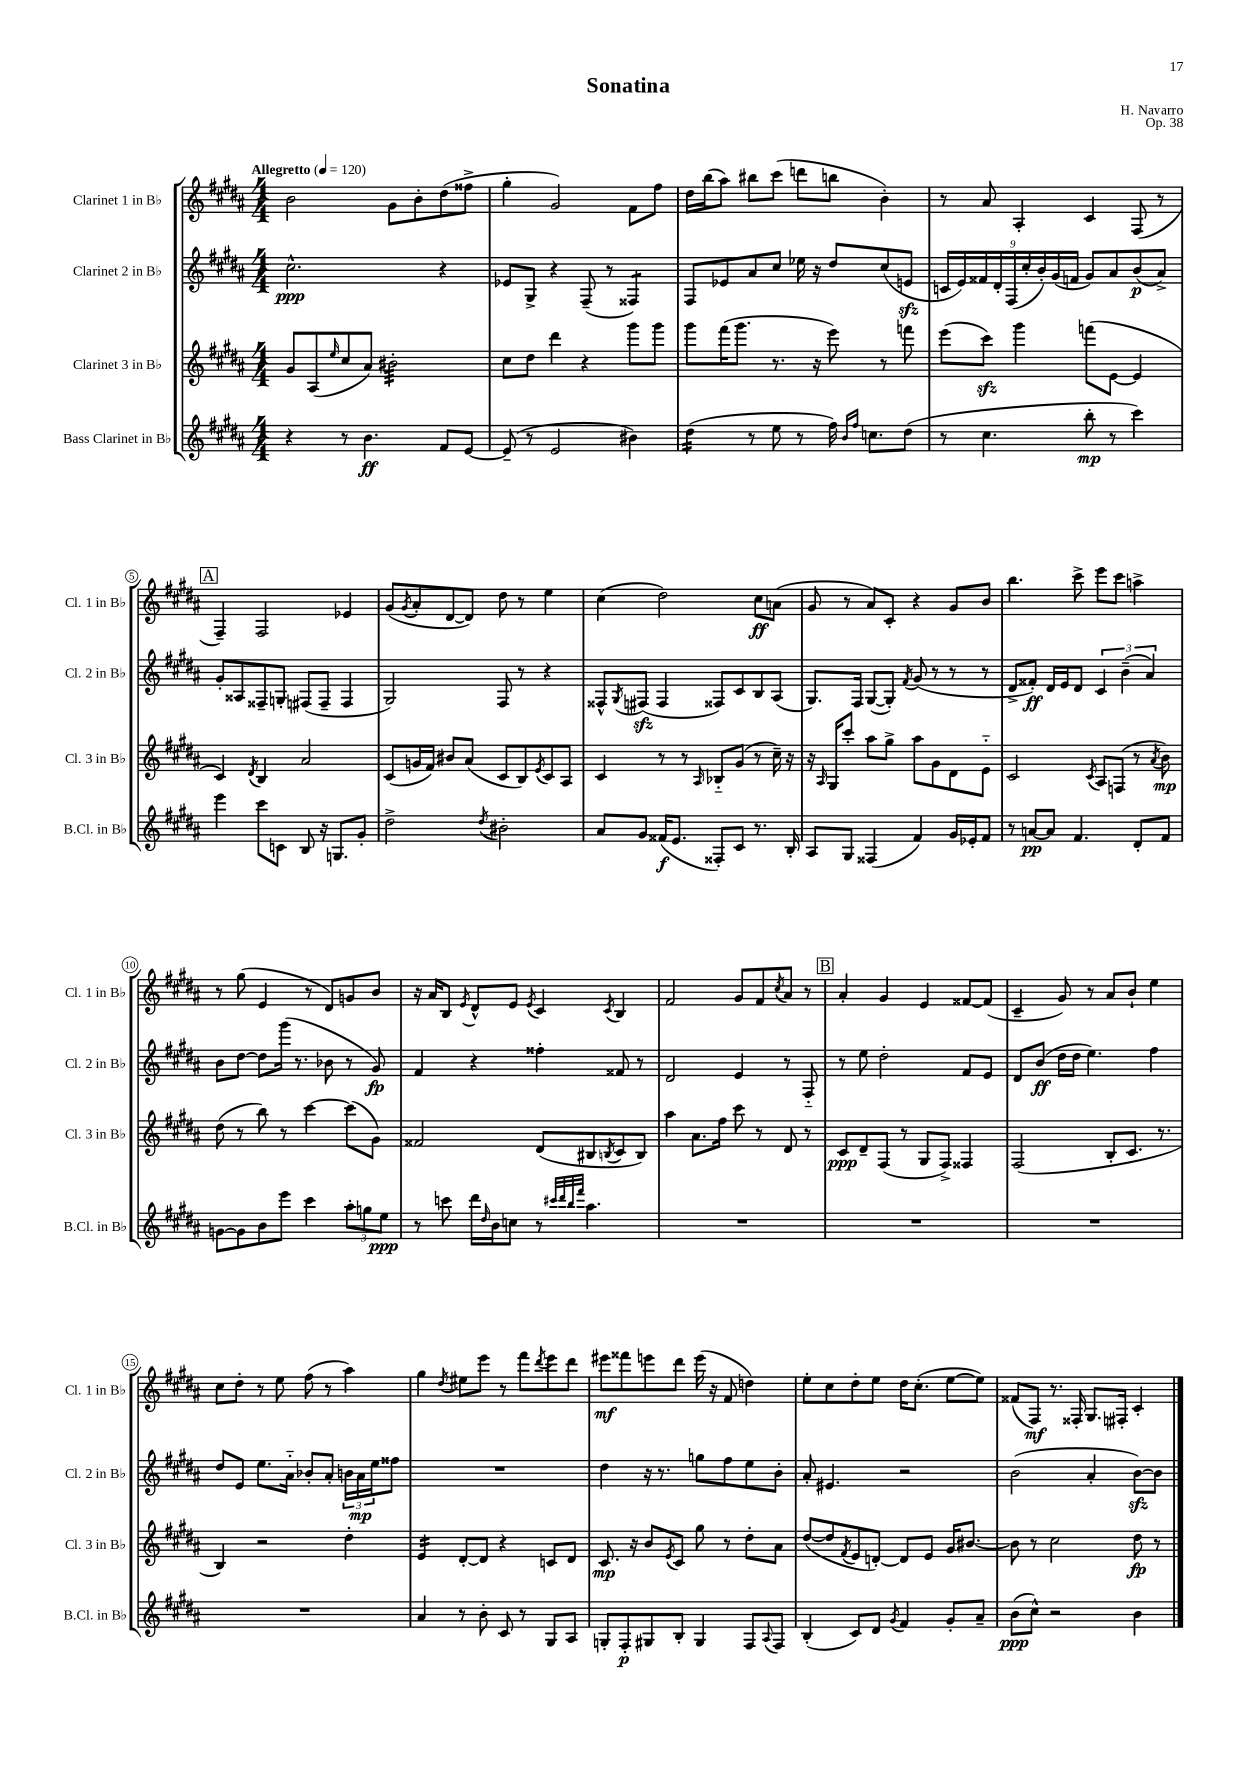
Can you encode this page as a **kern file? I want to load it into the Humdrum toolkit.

**kern	**kern	**kern	**kern
*staff4	*staff3	*staff2	*staff1
*clefG2	*clefG2	*clefG2	*clefG2
*k[f#c#g#d#a#]	*k[f#c#g#d#a#]	*k[f#c#g#d#a#]	*k[f#c#g#d#a#]
*M4/4	*M4/4	*M4/4	*M4/4
*MM120	*MM120	*MM120	*MM120
4r	8g#	2.cc#^^	2b
.	(8A#	.	.
.	16qqee	.	.
8r	8cc#	.	.
4.b	8a#)	.	.
.	2b#'	.	8g#
.	.	.	8b'
8f#	.	4r	(8dd#
[8e	.	.	8ff##^
=	=	=	=
(8e~]	8cc#	8e-	4gg#'
8r	8dd#	8G#^	.
2e	4ddd#	4r	2g#)
.	4r	(8F#~	.
.	.	8r	.
4b#)	8ggg#	4F##)	8f#
.	8ggg#	.	8ff#
=	=	=	=
(4dd#	8ggg#	8F#	16dd#
.	.	.	(16bb
.	(16fff#	8e-	8aa#)
.	8.ggg#	.	.
8r	.	8a#	8bb#
8ee	8.r	8cc#	(8ccc#
8r	.	16ee-	8ddd
.	16r	16r	.
16ff#)	8eee)	8dd#	8bb
16qqb	.	.	.
16qqff#	.	.	.
8.cc	.	.	.
.	8r	(8cc#	4b')
(8dd#	8fff	8e	.
=	=	=	=
8r	(8eee	18c	8r
.	.	18e)	.
.	.	18f##	.
4.cc#	8ccc#)	.	8a#
.	.	18d#'	.
.	.	(18F#	.
.	4ggg#	.	4A#'
.	.	18cc#'	.
.	.	18b')	.
.	.	(18g#	.
.	.	18f	.
8bb'	(8fff	8g#)	4c#
8r	[8e	8a#	.
4ccc#)	4e]	(8b	(8F#
.	.	8a#^)	8r
=	=	=	=
4eee	4c#)	8g#'	4F#~)
.	.	8A##	.
.	8qd#	.	.
8ccc#	4B	8F##~	2F#
8c	.	8G'	.
8B	2a#	(8F#	.
16r	.	8F#~	.
8.G	.	.	.
.	.	4F#	4e-
8g#'	.	.	.
=	=	=	=
2dd#^	(8c#	2G#)	(8g#
.	.	.	8qg#
.	16g	.	8a#'
.	16f#)	.	.
.	8b#	.	[8d#
.	(8a#	.	8d#])
8qdd#	.	.	.
2b#'	8c#	8F#	8dd#
.	8B)	8r	8r
.	8qe	.	.
.	8c#	4r	4ee
.	8A#	.	.
=	=	=	=
8a#	4c#	8F##^^	(4cc#
.	.	8qG#	.
8g#	.	(8F#	.
(16f##	8r	4F#	2dd#)
8.e	.	.	.
.	8r	.	.
.	16qqA#	.	.
8F##')	8B-'~	8F##)	.
8c#	(8g#	8c#	.
8.r	8r	8B	8cc#
.	16cc#~)	(8A#	(8a
16B'	16r	.	.
=	=	=	=
8A#	16r	8.G#)	8g#
.	16qqA#	.	.
.	16G#	.	.
8G#	8ccc#'	.	8r
.	.	16F#	.
(4F##	8aa#	([8G#	8a#)
.	8gg#^	8G#'])	8c#'
.	.	8qf#	.
4f#)	8aa#	(8g#	4r
.	8g#	8r	.
16g#	8d#	8r	8g#
16e-'	.	.	.
8f#	8e'~	8r	8b
=	=	=	=
8r	2c#	8d#^	4.bb
[8a	.	8f##')	.
8a]	.	16d#	.
.	.	16e	.
4.f#	.	8d#	8ccc#^
.	8qc#	.	.
.	8A#	6c#	8eee
.	(8F	.	8ccc#
.	.	(6b~	.
8d#'	8r	.	4aa^
.	.	6a#)	.
.	8qa#	.	.
8f#	8b)	.	.
=	=	=	=
[8g	(8dd#	8b	8r
8g]	8r	[8dd#	(8gg#
8b	8bb)	8dd#]	4e
8eee	8r	(16ggg#	.
.	.	8.r	.
4ccc#	[4ccc#	.	8r
.	.	8b-	8d#)
12aa#'	(8ccc#]	8r	8g
12gg	.	.	.
.	8g#)	8g#)	8b
12ee	.	.	.
=	=	=	=
8r	2f##	4f#	16r
.	.	.	16a#
8ccc	.	.	8B
.	.	.	8qe
16ddd#	.	4r	8d#^^
16qqdd#	.	.	.
16b	.	.	.
8cc	.	.	8e
.	.	.	8qe
8r	(8d#	4ff##'	4c#
32qqccc#	.	.	.
32qqddd#	.	.	.
32qqbb	.	.	.
32qqfff#	.	.	.
4.aa#	8B#	.	.
.	8qB	.	8qc#
.	8c#	8f##	4B
.	8B)	8r	.
=	=	=	=
1r	4aa#	2d#	2f#
.	8.a#	.	.
.	16ff#	.	.
.	8ccc#	4e	8g#
.	8r	.	8f#
.	.	.	8qcc#
.	8d#	8r	8a#
.	8r	8F#'~	8r
=	=	=	=
1r	8c#	8r	4a#'
.	8d#~	8ee	.
.	(8F#	2dd#'	4g#
.	8r	.	.
.	8G#	.	4e
.	8F#^)	.	.
.	4F##	8f#	[8f##
.	.	8e	(8f##]
=	=	=	=
1r	(2F#	8d#	4c#~
.	.	(8b	.
.	.	16dd#	8g#)
.	.	16dd#	.
.	.	4.ee)	8r
.	8B'	.	8a#
.	8.c#	.	8b`
.	.	4ff#	4ee
.	8.r	.	.
=	=	=	=
1r	4B)	8dd#	8cc#
.	.	8e	8dd#'
.	2r	8.ee	8r
.	.	.	8ee
.	.	16a#'~	.
.	.	8b-'	(8ff#
.	.	8a#'	8r
.	4dd#'	24b	4aa#)
.	.	24a#	.
.	.	24ee	.
.	.	8ff##	.
=	=	=	=
4a#	4e	1r	4gg#
.	.	.	8qdd#
8r	[8d#'	.	8ee#
8b'	8d#]	.	8eee
8c#	4r	.	8r
8r	.	.	8fff#
.	.	.	8qddd#
8G#	8c	.	8eee
8A#	8d#	.	8ddd#
=	=	=	=
8G'	8.c#	4dd#	8eee#
8F#'	.	.	8fff##
.	16r	.	.
8G#	8b	16r	8eee
.	.	8.r	.
.	8qe	.	.
8B'	8c#	.	8ddd#
4G#	8gg#	8gg	(16eee
.	.	.	16r
.	8r	8ff#	8f#
8F#	8dd#'	8ee	4dd)
8qqA#	.	.	.
8F#	8a#	8b'	.
=	=	=	=
(4B'	([8dd#	8a#'	8ee'
.	8dd#]	4.e#	8cc#
.	8qf#	.	.
8c#)	8e	.	8dd#'
8d#	[8d')	.	8ee
8qg#	.	.	.
4f#	8d]	2r	16dd#
.	.	.	(8.cc#'
.	8e	.	.
8g#'	16g#	.	[8ee
.	[8.b#	.	.
8a#~	.	.	8ee])
=	=	=	=
(8b	8b#]	(2b	(8f##
8cc#^^)	8r	.	8F#)
2r	2cc#	.	8.r
.	.	.	16F##'
.	.	4a#'	8.G#
.	.	.	16F#'
4b	8dd#	[8b)	4c#'
.	8r	8b]	.
==	==	==	==
*-	*-	*-	*-
